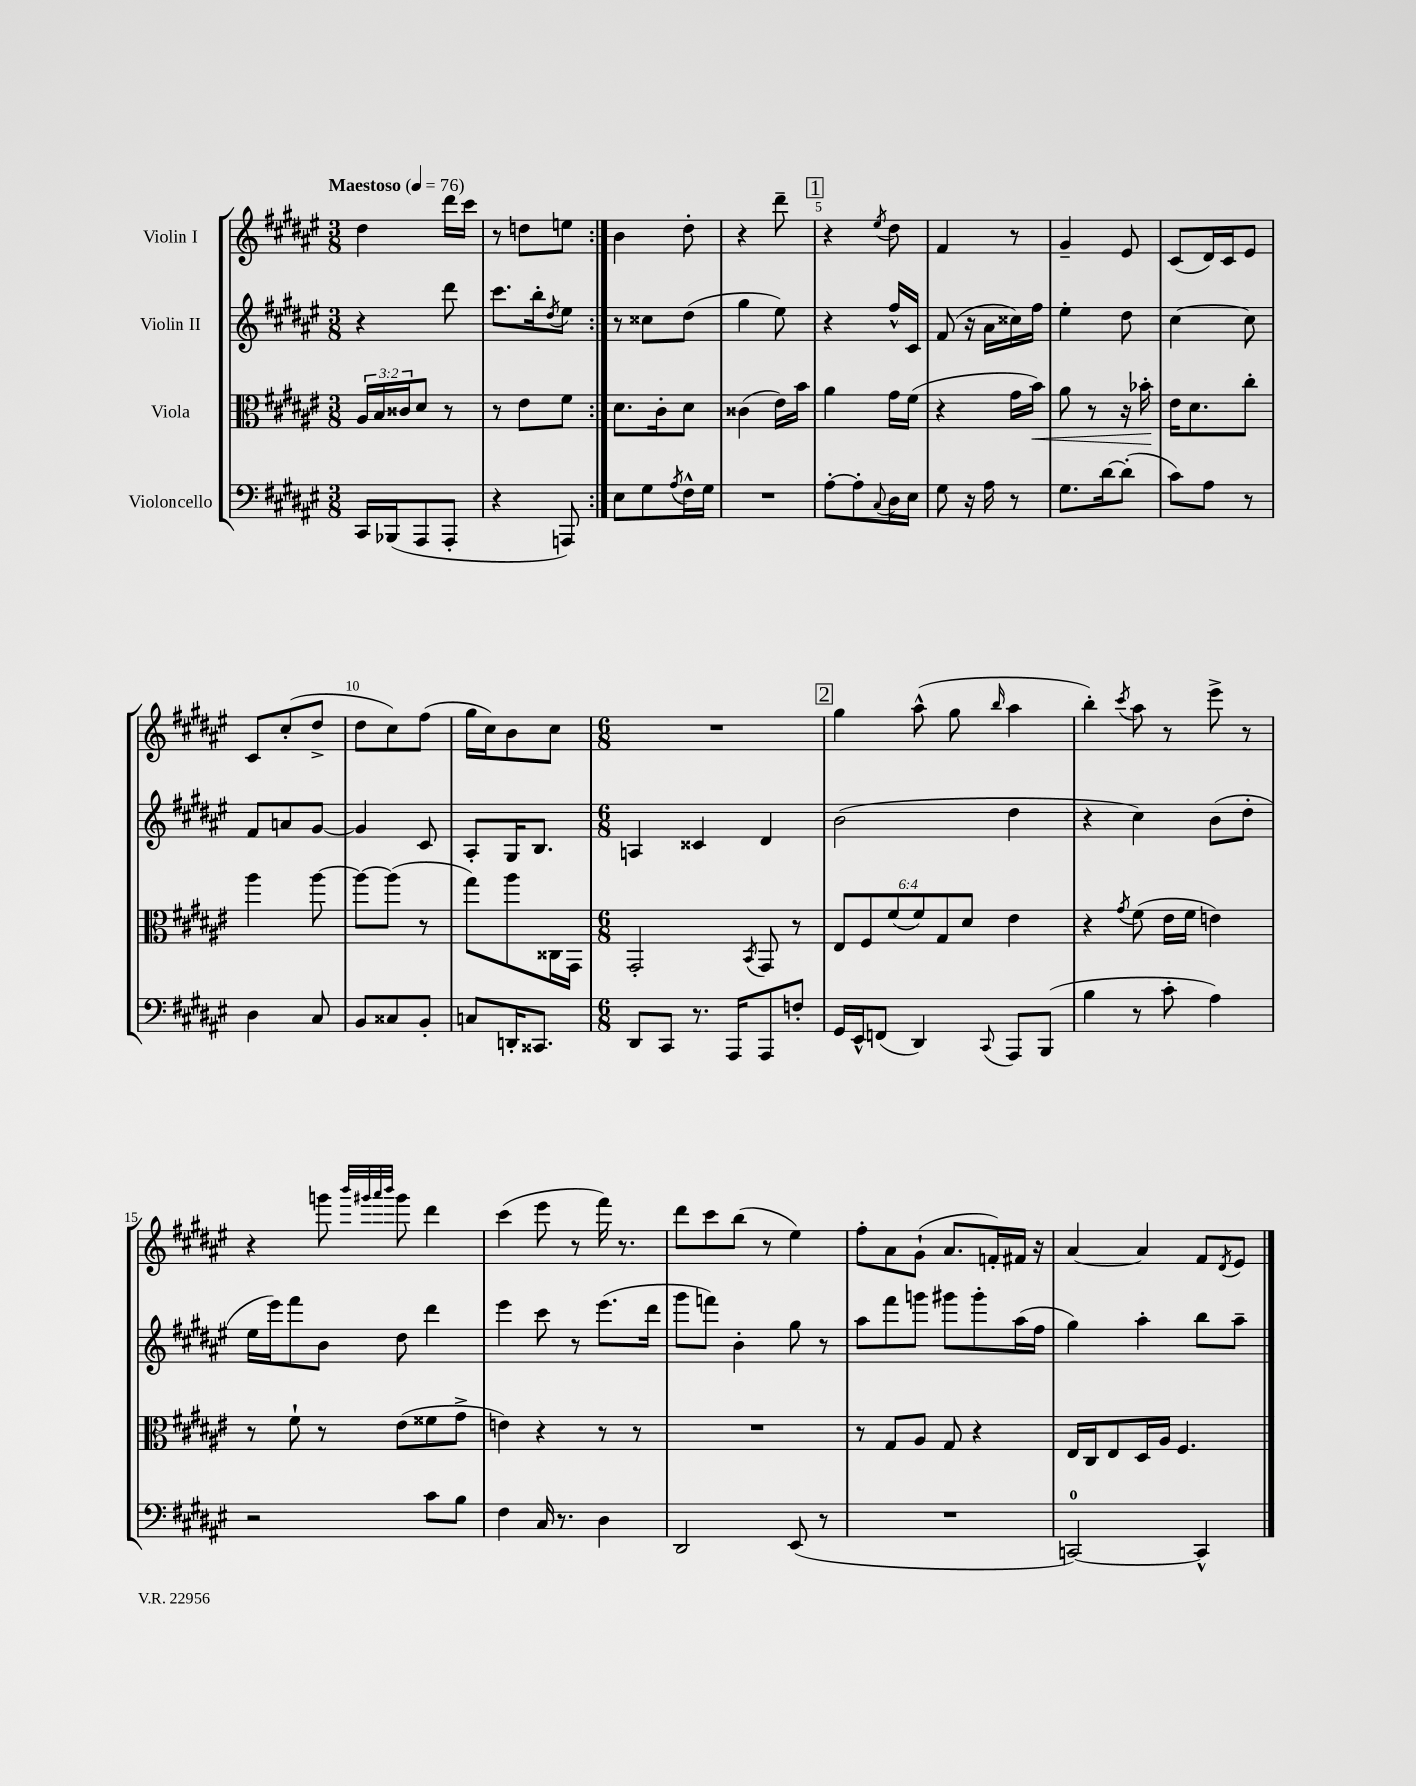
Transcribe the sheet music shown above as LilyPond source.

<<
\new StaffGroup <<
\new Staff = "s0" \with { instrumentName = "Violin I" } {
    \clef treble \key fis \major \numericTimeSignature \time 3/8 \tempo "Maestoso" 4 = 76
    \repeat volta 2 { dis''4 dis'''16 cis'''16 |
    r8 d''8 e''8 | }
    b'4 dis''8-. |
    r4 dis'''8-- |
    \mark \markup { \box "1" } r4 \acciaccatura { eis''8 } dis''8 |
    fis'4 r8 |
    gis'4-- eis'8 |
    cis'8( dis'16) cis'16 eis'8 |
    cis'8 cis''8-.( dis''8-> |
    dis''8 cis''8) fis''8( |
    gis''16 cis''16) b'8 cis''8 |
    \numericTimeSignature \time 6/8 R2. |
    \mark \markup { \box "2" } gis''4 ais''8-^( gis''8 \grace { b''16 } ais''4 |
    b''4-.) \acciaccatura { cis'''8 } ais''8 r8 eis'''8-> r8 |
    r4 g'''8 \grace { b'''32 gis'''32 ais'''32 b'''32 } gis'''8 dis'''4 |
    cis'''4( eis'''8 r8 fis'''16) r8. |
    dis'''8 cis'''8 b''8( r8 eis''4) |
    fis''8-. ais'8 gis'8-!( ais'8. f'16-.) fis'16 r16 |
    ais'4~ ais'4 fis'8 \acciaccatura { dis'8 } eis'8 \bar "|." |
}
\new Staff = "s1" \with { instrumentName = "Violin II" } {
    \clef treble \key fis \major \numericTimeSignature \time 3/8
    \repeat volta 2 { r4 dis'''8 |
    cis'''8. b''16-. \acciaccatura { dis''8 } eis''8 | }
    r8 cisis''8 dis''8( |
    gis''4 eis''8) |
    \mark \markup { \box "1" } r4 fis''16-^ cis'16 |
    fis'8( r16 ais'16 cisis''16) fis''16 |
    eis''4-. dis''8 |
    cis''4~ cis''8 |
    fis'8 a'8 gis'8~ |
    gis'4 cis'8 |
    ais8-. gis16 b8. |
    \numericTimeSignature \time 6/8 a4 cisis'4 dis'4 |
    \mark \markup { \box "2" } b'2( dis''4 |
    r4 cis''4) b'8( dis''8-. |
    eis''16 eis'''16) fis'''8 b'8 dis''8 dis'''4 |
    eis'''4 cis'''8 r8 eis'''8.( dis'''16 |
    gis'''8 f'''8) b'4-. gis''8 r8 |
    ais''8 fis'''8 g'''8 gis'''8 gis'''8-. ais''16( fis''16 |
    gis''4) ais''4-. b''8 ais''8-- \bar "|." |
}
\new Staff = "s2" \with { instrumentName = "Viola" } {
    \clef alto \key fis \major \numericTimeSignature \time 3/8 \override Staff.TupletNumber.text = #tuplet-number::calc-fraction-text
    \repeat volta 2 { \tuplet 3/2 { ais16 b16 cisis'16 } dis'8 r8 |
    r8 eis'8 fis'8 | }
    dis'8. cis'16-. dis'8 |
    cisis'4( eis'16) b'16 |
    \mark \markup { \box "1" } ais'4 gis'16 fis'16( |
    r4 gis'16 b'16\<) |
    ais'8 r8 r16 bes'16-.\! |
    eis'16 dis'8. cis''8-. |
    ais''4 ais''8~ |
    ais''8~ ais''8( r8 |
    gis''8) ais''8 cisis16 gis,16 |
    \numericTimeSignature \time 6/8 gis,2-. \acciaccatura { b,8 } gis,8 r8 |
    \mark \markup { \box "2" } \tuplet 6/4 { eis8 fis8 fis'8( fis'8) gis8 dis'8 } eis'4 |
    r4 \acciaccatura { gis'8 } fis'8( eis'16 fis'16 e'4) |
    r8 fis'8-! r8 eis'8( fisis'8 gis'8-> |
    e'4) r4 r8 r8 |
    R2. |
    r8 gis8 ais8 gis8 r4 |
    eis16 cis16 eis8 dis16 ais16 fis4. \bar "|." |
}
\new Staff = "s3" \with { instrumentName = "Violoncello" } {
    \clef bass \key fis \major \numericTimeSignature \time 3/8
    \repeat volta 2 { cis,16 bes,,16( ais,,8 ais,,8-. |
    r4 a,,8) | }
    eis8 gis8 \acciaccatura { ais8 } fis16-^ gis16 |
    R4. |
    \mark \markup { \box "1" } ais8~-. ais8-. \appoggiatura { cis8 } dis16 eis16 |
    gis8 r16 ais16 r8 |
    gis8. dis'16~ dis'8-.( |
    cis'8) ais8 r8 |
    dis4 cis8 |
    b,8 cisis8 b,8-. |
    c8 d,16-. cisis,8. |
    \numericTimeSignature \time 6/8 dis,8 cis,8 r8. ais,,16 ais,,8 f8-. |
    \mark \markup { \box "2" } gis,16 eis,16-^ f,8( dis,4) \appoggiatura { cis,8 } ais,,8 b,,8( |
    b4 r8 cis'8-. ais4) |
    r2 cis'8 b8 |
    fis4 cis16 r8. dis4 |
    dis,2 eis,8( r8 |
    R2. |
    c,2-0~) c,4-^ \bar "|." |
}
>>
>>
\layout { \context { \Score \override BarNumber.break-visibility = ##(#f #t #t) barNumberVisibility = #(every-nth-bar-number-visible 5) } }
